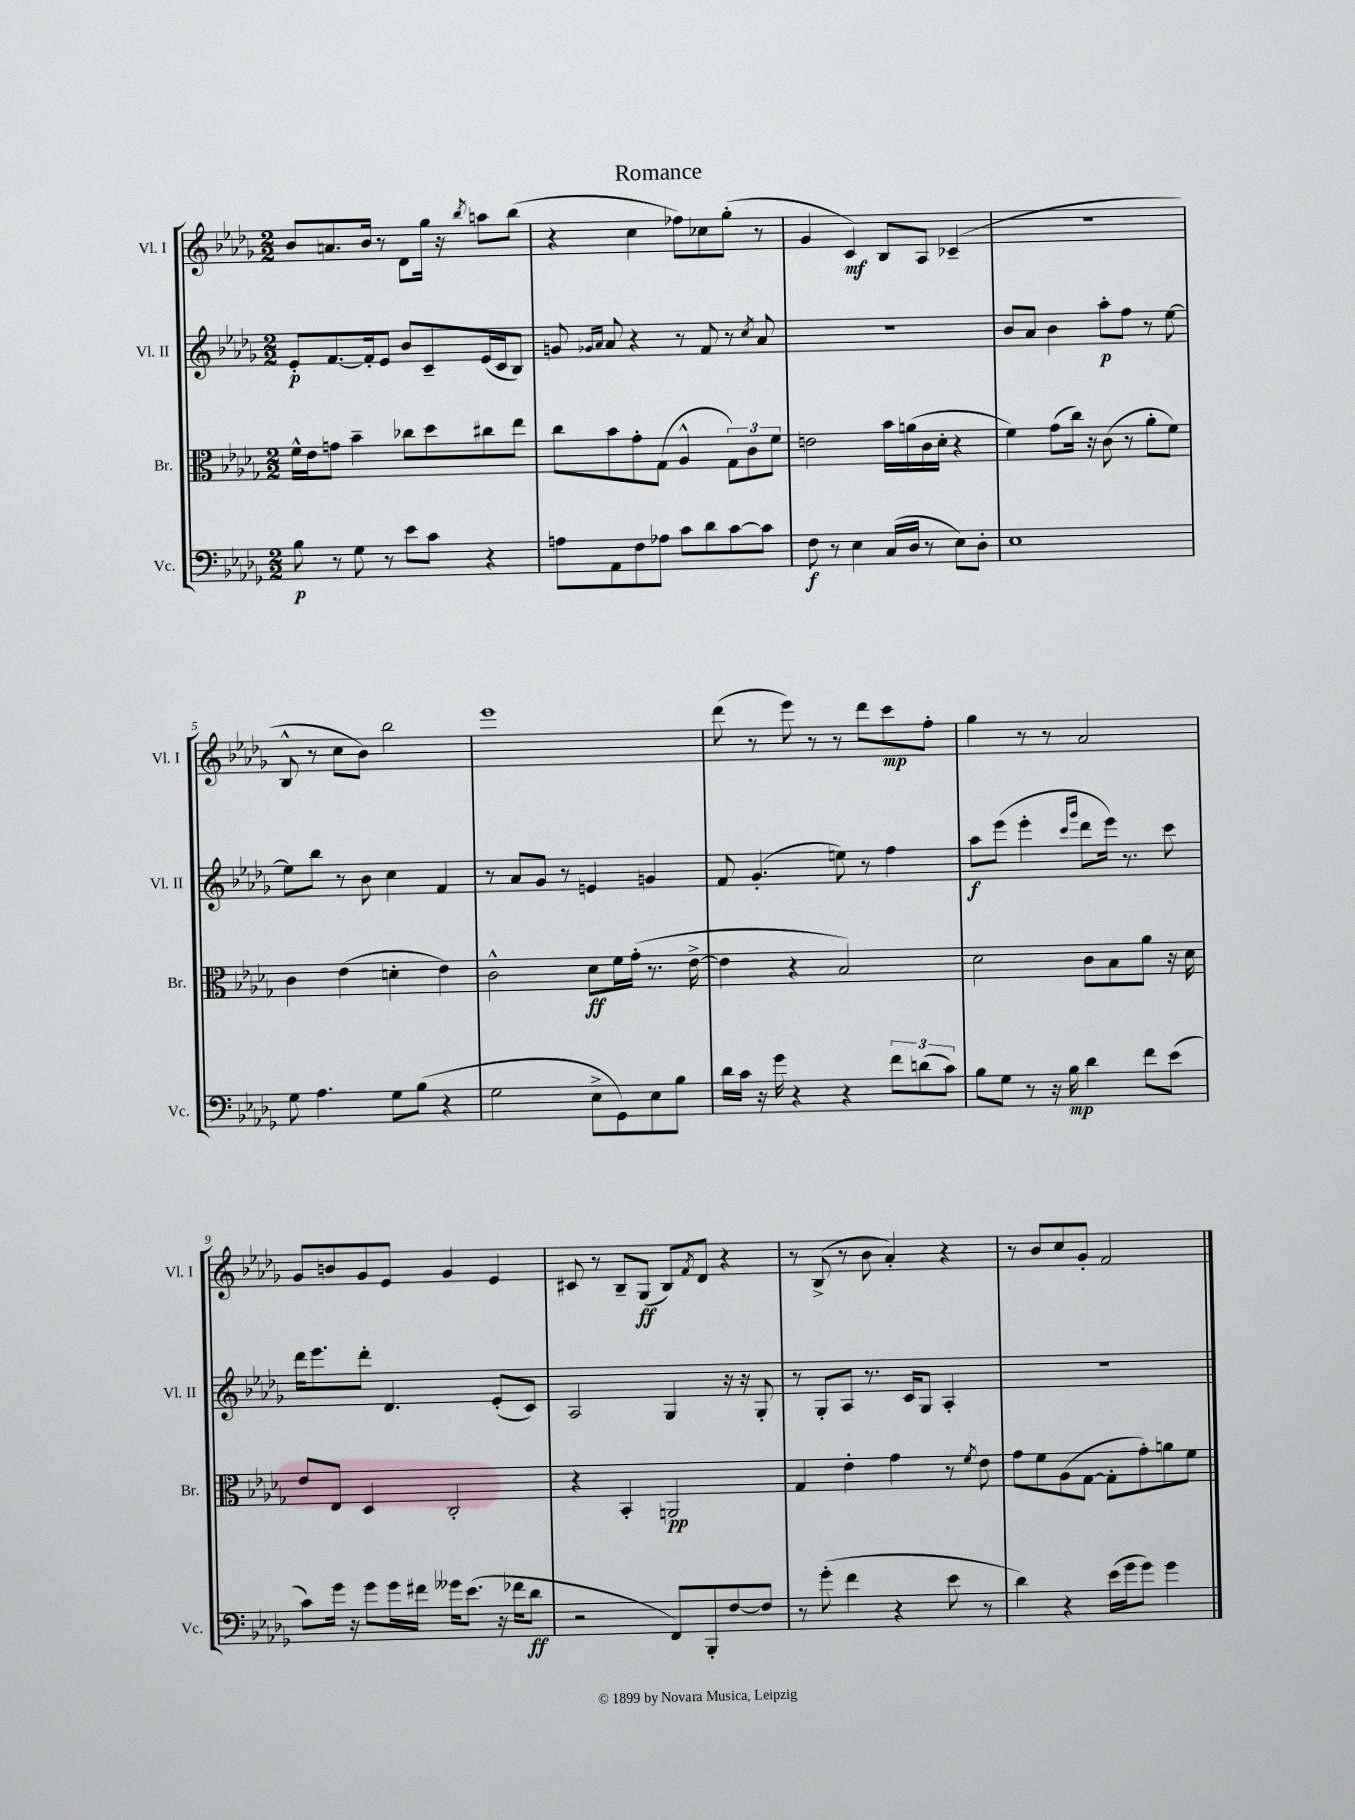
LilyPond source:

\header { title = "Romance" }
<<
\new StaffGroup <<
\new Staff = "s0" \with { instrumentName = "Vl. I" shortInstrumentName = "Vl. I" } {
    \clef treble \key des \major \numericTimeSignature \time 2/2
    bes'8 a'8. bes'16 r8 des'8 ges''16 r16 \acciaccatura { bes''8 } a''8 bes''8( |
    r4 c''4 fes''8) ces''8 ges''8-.( r8 |
    ges'4 c'4\mf) bes8 aes8 ces'4--( |
    R1 |
    bes8-^ r8 c''8 bes'8) bes''2 |
    ees'''1 |
    des'''8( r8 ees'''8) r8 r8 des'''8 c'''8\mp f''8-. |
    ges''4 r8 r8 aes'2 |
    ges'8 b'8 ges'8 ees'8 ges'4 ees'4 |
    cis'8 r8 bes8-- ges8\ff( bes8) \acciaccatura { f'8 } des'8 r4 |
    r8 bes8->( r8 bes'8 aes'4-.) r4 |
    r8 bes'8 c''8 ges'8-. f'2 \bar "|." |
}
\new Staff = "s1" \with { instrumentName = "Vl. II" shortInstrumentName = "Vl. II" } {
    \clef treble \key des \major \numericTimeSignature \time 2/2
    ees'8-.\p f'8.~ f'16-. ees'8 bes'8 c'8-- ees'16( c'16 bes8) |
    g'8 \grace { ges'16 aes'16 } aes'8 r4 r8 f'8 r8 \acciaccatura { c''8 } aes'8 |
    R1 |
    bes'8 aes'8 bes'4 aes''8-.\p f''8 r8 ees''8~ |
    ees''8 bes''8 r8 bes'8 c''4 f'4 |
    r8 aes'8 ges'8 r8 e'4 g'4 |
    f'8 ges'4.-.( e''8) r8 f''4 |
    aes''8\f ees'''8( ees'''4-. \grace { c'''16 ges'''16 } des'''8 ees'''16) r8. c'''8 |
    des'''16 ees'''8. des'''8-. des'4. ees'8-.( c'8) |
    aes2 ges4 r16 r16 ges8-. |
    r8 ges8-. aes8 r8. c'16 ges8 aes4-. |
    r1 \bar "|." |
}
\new Staff = "s2" \with { instrumentName = "Br." shortInstrumentName = "Br." } {
    \clef alto \key des \major \numericTimeSignature \time 2/2
    f'16-^ ees'16 g'8 bes'4-- ces''8 des''8 cis''8 ees''8 |
    c''8 bes'8 ges'8-. ges8( aes4-^ \tuplet 3/2 { ges8) c'8 f'8 } |
    e'2 bes'16 a'16( c'16 des'16-. r4 |
    f'4) ges'8( c''16) r16 c'8( r8 aes'8-. f'8) |
    c'4 ees'4( d'4-. ees'4) |
    c'2-^ des'8\ff f'16 ges'16-.( r8. ees'16~-> |
    ees'4 r4 bes2) |
    des'2 c'8 bes8 aes'8 r16 des'16 |
    ees'8 ees8 des4 c2-. |
    r4 bes,4-. a,2\pp |
    ges4 ees'4-. ges'4 r8 \acciaccatura { f'8 } ees'8 |
    ges'8 f'8 aes8( ges8~ ges8-. ges'8-.) a'8 f'8 \bar "|." |
}
\new Staff = "s3" \with { instrumentName = "Vc." shortInstrumentName = "Vc." } {
    \clef bass \key des \major \numericTimeSignature \time 2/2
    bes8\p r8 ges8 r8 ees'8 c'8 r4 |
    a8 aes,8 f8 aes8 c'8 des'8 c'8~ c'8 |
    f8\f r8 ees4 c16( des16 r8 ees8) des8-. |
    ees1 |
    ges8 aes4. ges8 bes8( r4 |
    ges2 ees8-> ges,8) ees8 bes8 |
    des'16 c'16 r16 ges'16 r4 r4 \tuplet 3/2 { f'8 d'8( c'8) } |
    bes8 ges8 r8 r16 bes16\mp des'4 f'8 ees'8( |
    c'8) ges'16 r16 ges'8 ges'16 fis'16 geses'16 ees'8.( r16 fes'16 des'8\ff |
    r2 f,8) bes,,8-. f8~ f8 |
    r8 ges'8-.( f'4 r4 ees'8 r8 |
    des'4) r4 ees'16( ges'16 ges'8) ges'4 \bar "|." |
}
>>
>>
